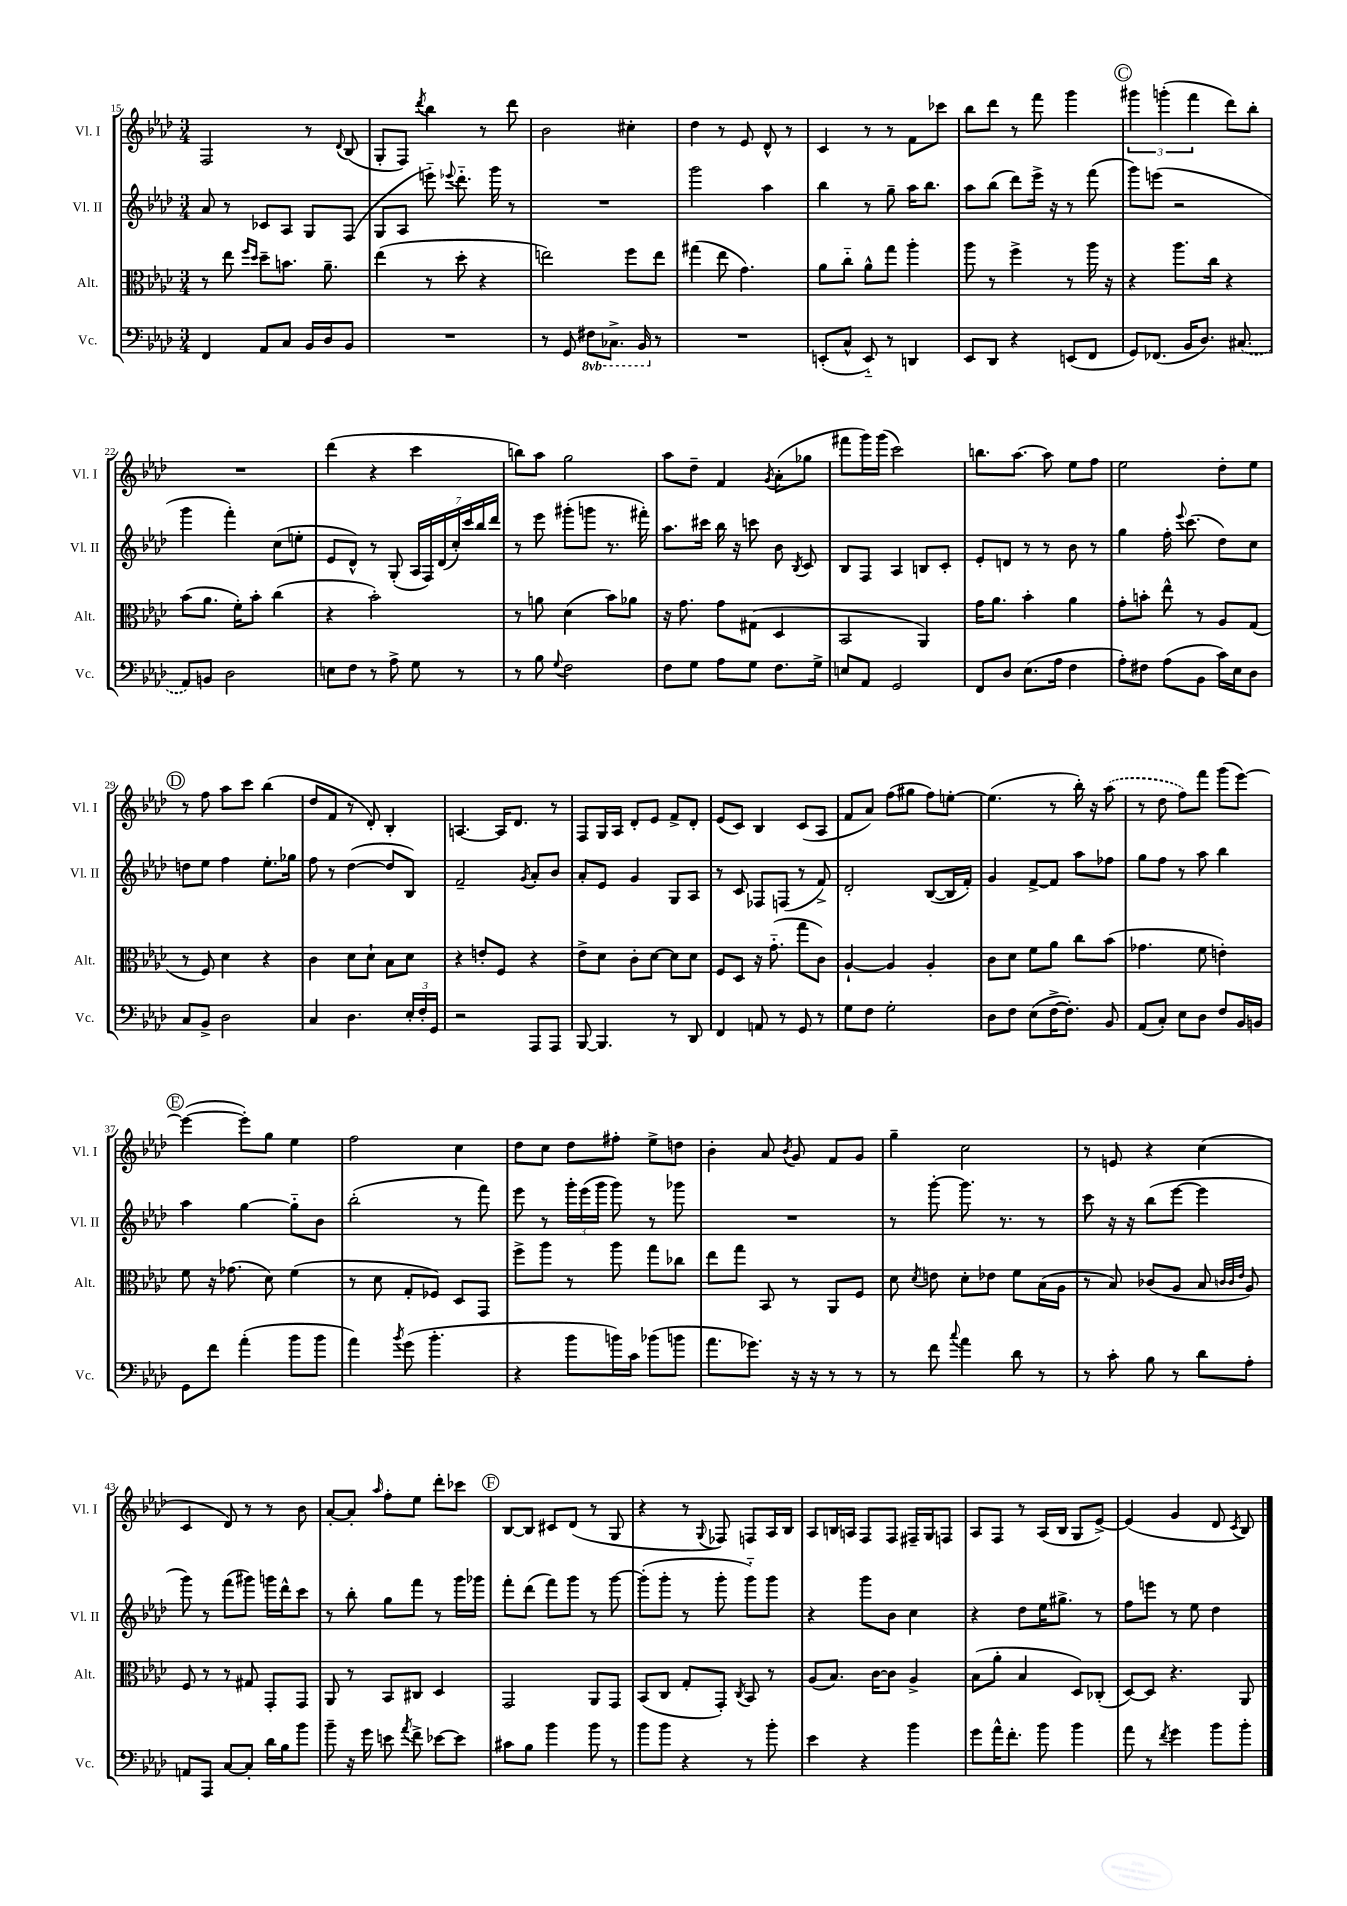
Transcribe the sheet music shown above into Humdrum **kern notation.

**kern	**kern	**kern	**kern
*staff4	*staff3	*staff2	*staff1
*clefF4	*clefC3	*clefG2	*clefG2
*k[b-e-a-d-]	*k[b-e-a-d-]	*k[b-e-a-d-]	*k[b-e-a-d-]
*M3/4	*M3/4	*M3/4	*M3/4
4FF	8r	8a-	2F
.	8ee-	8r	.
.	16qqff	.	.
.	16qqdd-	.	.
8AA-	8dd-~	8c-	.
8C	8.b	8A-	.
16BB-	.	8G	8r
16D-	8.a-~	.	.
.	.	.	8qqd-
8BB-	.	(8F	(8B-
=	=	=	=
2.r	(4ee-	8G	8G'
.	.	8A-	8F)
.	.	.	8qddd-
.	8r	8eee'~)	4bb-
.	.	8qqeee-	.
.	8dd-'	8.ddd-'~	.
.	4r	.	8r
.	.	16ggg	.
.	.	8r	8ddd-
=	=	=	=
8r	2ee)	2.r	2b-
8GG	.	.	.
8FF#	.	.	.
8.CC-^	.	.	.
.	8ff	.	4cc#'
16BBB-	.	.	.
8r	8ee	.	.
=	=	=	=
2.r	(4gg#	2ggg	4dd-
.	8ee-	.	8r
.	4.g)	.	8e-
.	.	4aa-	8d-^^
.	.	.	8r
=	=	=	=
(8EE'	8a-	4bb-	4c
8C^^	8cc'~	.	.
8EE'~)	8a-^^	8r	8r
8r	8gg	8gg~	8r
4DD	4aa-'	16aa-	8f
.	.	8.bb-	.
.	.	.	8ccc-
=	=	=	=
8EE-	8aa-	8aa-	8bb-
8DD-	8r	(8bb-	8ddd-
4r	4ff^	8ddd-)	8r
.	.	16eee-^	8fff
.	.	16r	.
(8EE	8r	8r	4ggg
8FF	16aa-	(8fff	.
.	16r	.	.
=	=	=	=
8GG)	4r	8ggg)	6ggg#
(8.FF-	.	(8eee	.
.	.	.	(6ggg'
.	8.aa-	2r	.
16BB-	.	.	.
.	.	.	6fff
8.D-)	.	.	.
.	16cc	.	.
.	4r	.	8ddd-)
(8.C#	.	.	.
.	.	.	8bb-'
=	=	=	=
8AA-)	(8b-	4ggg	2.r
8BB	8.a-	.	.
2D-	.	4fff')	.
.	16f')	.	.
.	8b-'	.	.
.	(4cc	(8cc	.
.	.	8ee'	.
=	=	=	=
8E	4r	8e-	(4ddd-
8F	.	8d-^^)	.
8r	2b-')	8r	4r
8A-^	.	(8G'	.
8G	.	28A-	4ccc
.	.	28F)	.
.	.	(28d-	.
.	.	28cc')	.
8r	.	.	.
.	.	28ccc	.
.	.	28bb-	.
.	.	28ddd-	.
=	=	=	=
8r	8r	8r	8bb)
8B-	8a	8eee-	8aa-
8qqG	.	.	.
2F	(4d-	(8ggg#'	2gg
.	.	8ggg	.
.	8b-)	8.r	.
.	8a-	.	.
.	.	16fff#')	.
=	=	=	=
8F	16r	8.aa-	8aa-
.	8.g	.	.
8G	.	.	8dd-~
.	.	16ccc#	.
8A-	8g	16bb-	4f
.	.	16r	.
8G	(8G#	8ccc	.
.	.	.	8qg
8.F	4D-	8b-	(8a-'
.	.	8qB-	.
.	.	8c	8gg-
16G^	.	.	.
=	=	=	=
8E	2BB-	8B-	8fff#
8AA-	.	8F	16ggg)
.	.	.	(16ggg
2GG	.	4A-	2ccc)
.	4AA-)	8B	.
.	.	8c'	.
=	=	=	=
8FF	16g	8e-'	8.bb
.	8.a-	.	.
8D-	.	8d	.
.	.	.	[8.aa-
(8.E-	4b-'	8r	.
.	.	8r	8aa-]
16A-	.	.	.
4F	4a-	8b-	8ee-
.	.	8r	8ff
=	=	=	=
8A-')	8g'	4gg	2ee-
8F#	8b'	.	.
(8A-	8ee-^^	16ff'	.
.	.	8qqeee-	.
.	.	(8.ccc	.
8BB-	8r	.	.
16c)	8A-	8dd-)	8dd-'
16E-	.	.	.
8D-	(8G	8cc	8ee-
=	=	=	=
8C	8r	8dd	8r
8BB-^	8F)	8ee-	8ff
2D-	4d-	4ff	8aa-
.	.	.	8ccc
.	4r	8.ee-'	(4bb-
.	.	16gg-	.
=	=	=	=
4C	4c	8ff	8dd-
.	.	8r	8f
4.D-	8d-	([4dd-	8r
.	8d-`	.	8d-')
.	8B-	8dd-]	4B-'
24E-'	8d-	8B-)	.
24F'	.	.	.
24GG	.	.	.
=	=	=	=
2r	4r	2f~	[4.A
.	8e'	.	.
.	8F	.	16A]
.	.	.	8.d-
.	.	8qg	.
8AAA-	4r	8a-'	.
8AAA-	.	8b-	8r
=	=	=	=
[8BBB-	8e-^	8a-'	8F
4.BBB-]	8d-	8e-	16G
.	.	.	16A-
.	8c'	4g	8d-'
.	[8d-	.	8e-
8r	8d-]	8G	8f^
8DD-	8d-	8A-	8d-'
=	=	=	=
4FF	8F	8r	(8e-
.	8D-	8c	8c)
8AA	16r	8F-	4B-
.	(8.g'~	.	.
8r	.	(8F	.
8GG	8gg	8r	(8c
8r	8c)	8f^)	8A-
=	=	=	=
8G	[4A-`	2d-'	8f
8F	.	.	8a-)
2G'	4A-]	.	(8ff
.	.	.	8gg#
.	4A-'	([8B-	8ff)
.	.	16B-]	[8ee'
.	.	16f')	.
=	=	=	=
8D-	8c	4g	(4.ee]
8F	8d-	.	.
(8E-	8f	[8f^	.
[16F^	8a-	8f]	8r
8.F'])	.	.	.
.	8cc	8aa-	16bb-')
.	.	.	16r
8BB-	(8b-	8ff-	(8aa-
=	=	=	=
(8AA-	4.g-	8gg	8r
8C')	.	8ff	8dd-
8E-	.	8r	8ff)
8D-	8f	8aa-	8fff
8F	4e')	4bb-	(8ggg
16BB-	.	.	[8eee-)
16BB	.	.	.
=	=	=	=
8GG	8f	4aa-	(4eee-_
8f	16r	.	.
.	(8.g-	.	.
(4a-'	.	[4gg	8eee-'])
.	8d-)	.	8gg
8b-	(4f	8gg'~]	4ee-
8b-	.	8b-	.
=	=	=	=
4a-)	8r	(2bb-'	2ff
.	8d-	.	.
8qb-	.	.	.
(8g	8G'	.	.
4.b-'	8F-)	.	.
.	8D-	8r	4cc
.	8GG	8fff)	.
=	=	=	=
4r	8ff^	8eee-	8dd-
.	8aa-	8r	8cc
8b-	8r	24ggg'	8dd-
.	.	(24eee-	.
.	.	24ggg	.
16b)	8aa-	8ggg)	8ff#'
16c	.	.	.
(8b-	8gg	8r	8ee-^
8b	8cc-	8ggg-	8dd
=	=	=	=
8.a-	8ee-	2.r	4b-'
.	8gg	.	.
8.g-)	.	.	.
.	8BB-	.	8a-
.	.	.	8qb-
16r	8r	.	8g
16r	.	.	.
8r	8AA-	.	8f
8r	8F	.	8g
=	=	=	=
8r	8d-	8r	4gg~
.	8qd-	.	.
8f	8e	[8ggg'	.
8qqcc	.	.	.
4a-	8d-'	8.ggg]	2cc
.	8e-	.	.
.	.	8.r	.
8d-	8f	.	.
8r	(16B-	8r	.
.	16A-	.	.
=	=	=	=
8r	8r	8ccc	8r
8c'	8B-)	16r	8e
.	.	16r	.
8B-	(8c-	(8bb-	4r
8r	8A-	[8eee-	.
8d-	8B-	4eee-]	(4cc
.	32qqc	.	.
.	32qqc	.	.
.	32qqe-	.	.
8A-'	8A-)	.	.
=	=	=	=
8AA	8F	8ggg)	4c
8AAA-	8r	8r	.
[8C	8r	(8fff	8d-)
8C']	8G#	8ggg#)	8r
16d-	8GG'	16ggg	8r
16B-	.	16ddd-^^	.
8b-	8GG	8ccc	8b-
=	=	=	=
8b-~	8AA-	8r	[8a-'
16r	8r	8bb-'	8a-']
16g	.	.	.
.	.	.	16qqaa-
8e	8BB-	8gg	8ff'
8qa-	.	.	.
8f^	8C#	8fff	8ee-
[8e-	4D-	8r	8ddd-'
8e-]	.	16ggg	8ccc-
.	.	16ggg-	.
=	=	=	=
8c#	2GG	8fff'	[8B-
8B-	.	(8ddd-	8B-]
4b-	.	8fff)	8c#
.	.	8ggg	(8d-
8b-	8AA-	8r	8r
8r	8GG	[8ggg	8G
=	=	=	=
8b-	(8BB-	(8ggg']	4r
8b-	8C	8ggg'	.
4r	8G'	8r	8r
.	.	.	8qqG
.	8GG')	8ggg'	8F-)
.	8qC	.	.
8r	8BB-	8ggg'~)	8F
8b-'	8r	8ggg	16A-
.	.	.	16B-
=	=	=	=
4e-	(8A-	4r	8A-
.	8.B-)	.	16B
.	.	.	16A
4r	.	8ggg	8F
.	[16c	.	.
.	8c]	8b-	8F
4b-	4A-^	4cc	16F#~
.	.	.	16G
.	.	.	8F
=	=	=	=
8g	(8B-	4r	8A-
16a-^^	8a-'	.	8F
8.f'	.	.	.
.	4B-	8dd-	8r
8b-	.	16ee-	(16A-
.	.	8.gg#^	16B-
4b-	8D-)	.	8G
.	(8C-'	8r	[8e-^)
=	=	=	=
8a-	[8D-)	8ff	(4e-]
8r	8D-]	8eee	.
8qf	.	.	.
4g	4.r	8r	4g
.	.	8ee-	.
8b-	.	4dd-	8d-
.	.	.	8qc
8b-'	8AA-	.	8B-)
==	==	==	==
*-	*-	*-	*-
